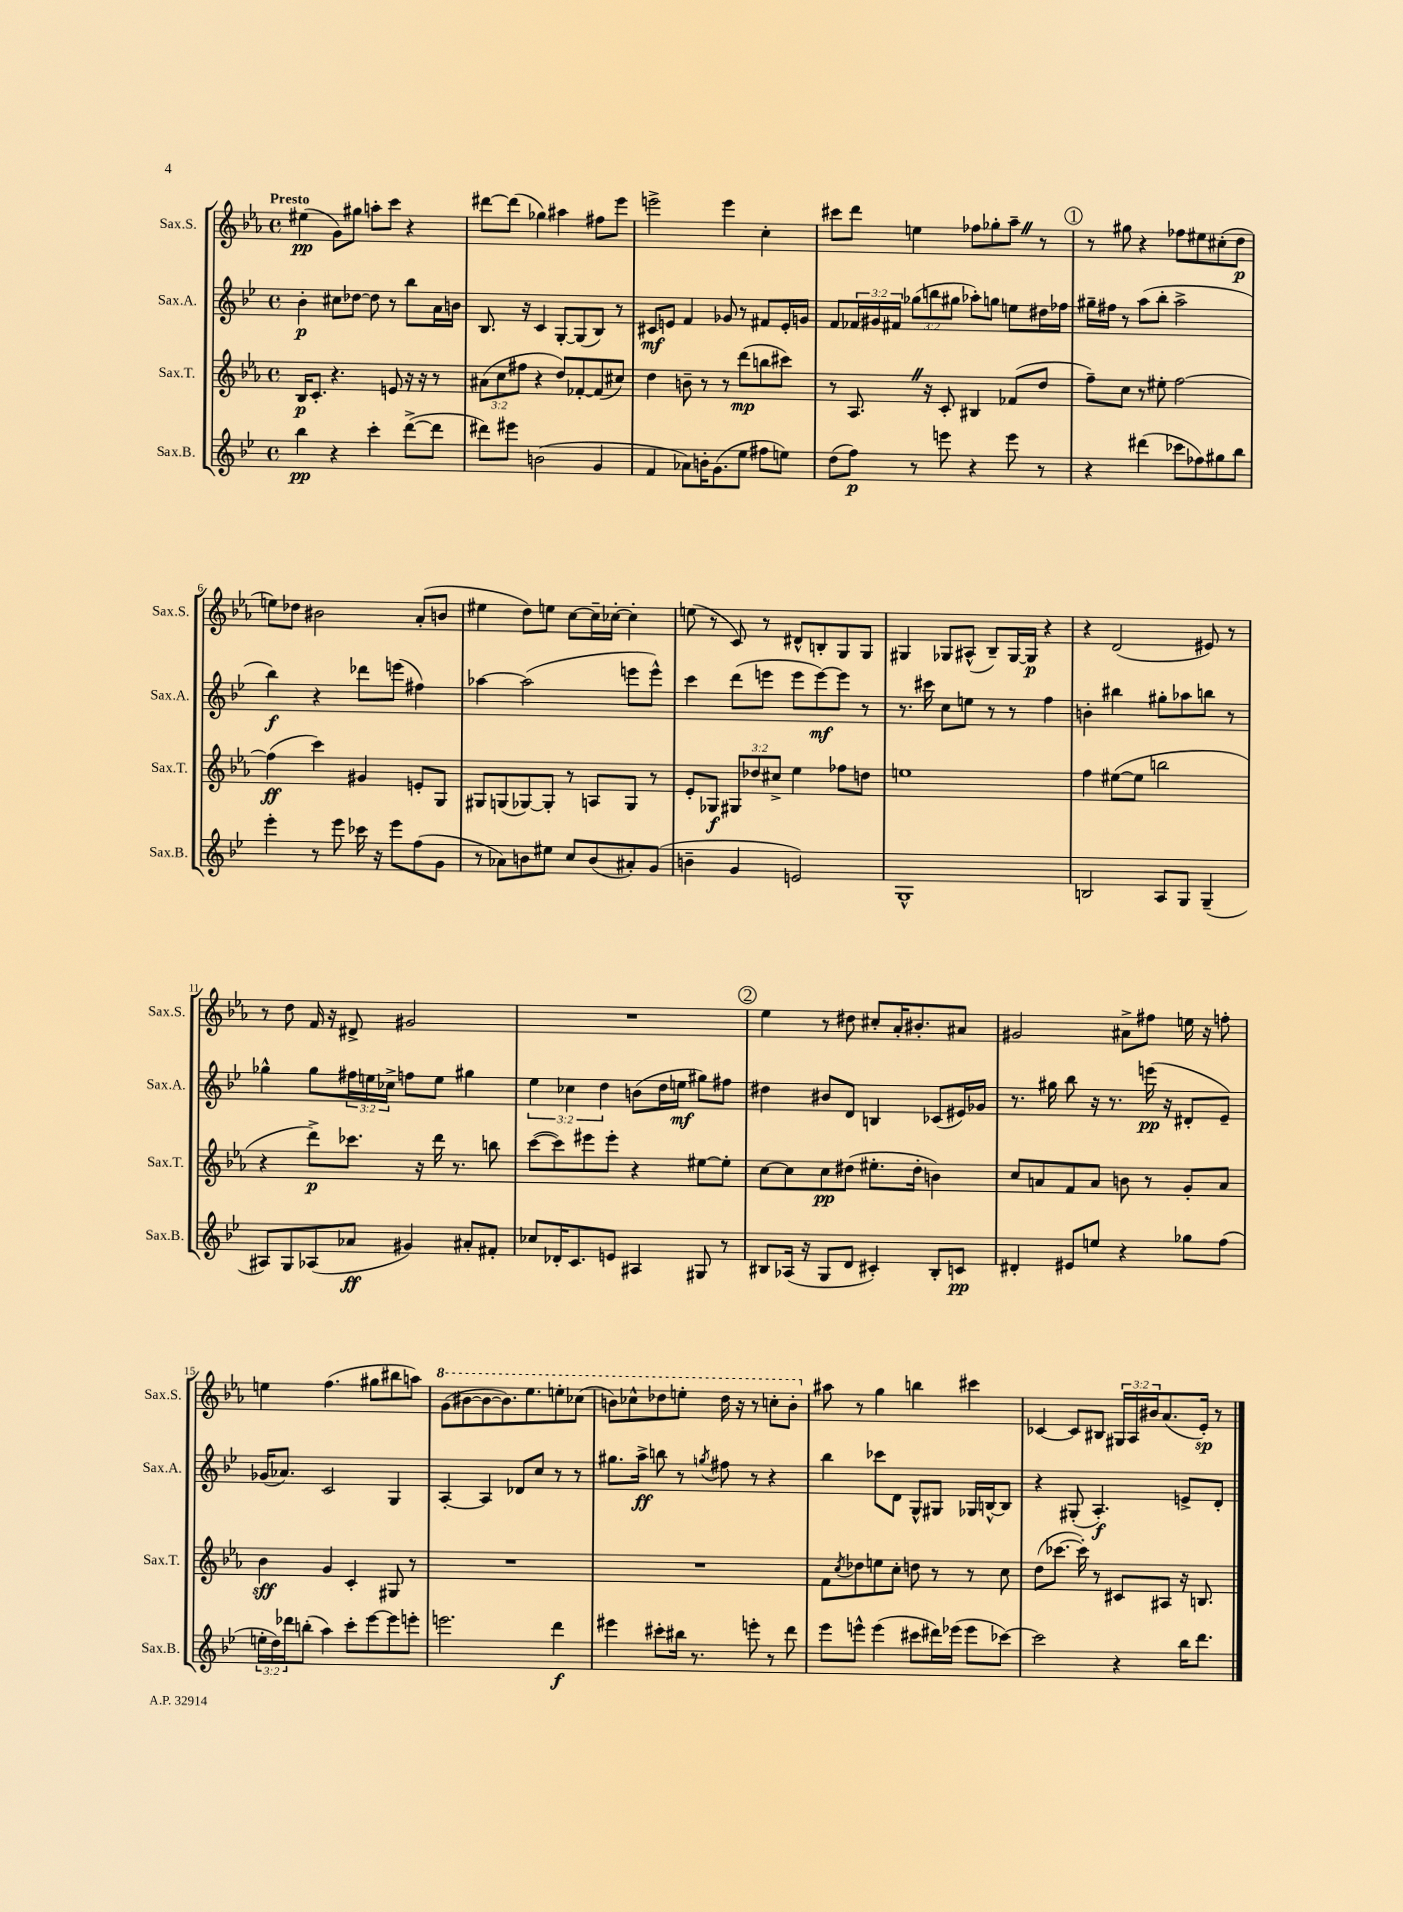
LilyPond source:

<<
\new StaffGroup <<
\new Staff = "s0" \with { instrumentName = "Sax.S." shortInstrumentName = "Sax.S." } {
    \clef treble \key ees \major \defaultTimeSignature \time 4/4 \override Staff.TupletNumber.text = #tuplet-number::calc-fraction-text \tempo "Presto"
    eis''4\pp( g'8) gis''8 a''8-. c'''8 r4 |
    dis'''8~ dis'''8( ges''4) ais''4 fis''8 ees'''8 |
    e'''2-> e'''4 c''4-. |
    cis'''8 d'''8 e''4 fes''8 ges''8-. aes''8-- \once \override BreathingSign.text = \markup { \musicglyph "scripts.caesura.straight" } \breathe r8 |
    \mark \markup { \circle "1" } r8 gis''8 r4 fes''8 eis''8 cis''8-.( d''8\p |
    e''8) des''8 bis'2 aes'8-.( b'8 |
    eis''4 d''8) e''8 c''8~ c''16-- ces''16~-. ces''4-. |
    e''8( r8 c'8) r8 dis'8-^ b8-. g8 g8 |
    gis4 ges8 ais8-^( bes8--) ges16~ ges16\p r4 |
    r4 d'2( eis'8) r8 |
    r8 d''8 f'16 r16 dis'8-> gis'2 |
    R1 |
    \mark \markup { \circle "2" } ees''4 r8 dis''8 cis''8-. aes'16-. bis'8.-. ais'8 |
    gis'2 ais'8-> fis''8 e''16 r16 f''8-. |
    e''4 f''4.( gis''8 bis''8 a''8) |
    \ottava #1 g''8( bis''8~ bis''8~ bis''8.) ees'''8. e'''8-. ces'''8( |
    b''8) ces'''8-^ des'''8 e'''8-. des'''16 r16 r8 c'''8-. b''8-. \ottava #0 |
    ais''8 r8 g''4 b''4 cis'''4 |
    ces'4~ ces'8 bis8 \tuplet 3/2 { gis16 aes16 bis'16 } aes'8.( ees'16-.\sp) r8 \bar "|." |
}
\new Staff = "s1" \with { instrumentName = "Sax.A." shortInstrumentName = "Sax.A." } {
    \clef treble \key bes \major \defaultTimeSignature \time 4/4 \override Staff.TupletNumber.text = #tuplet-number::calc-fraction-text
    bes'4-.\p cis''8 des''8~ des''8 r8 bes''8 a'16 b'16 |
    bes8. r16 c'4 g8~-. g8( bes8) r8 |
    cis'8\mf e'8 f'4 ges'8 r8 fis'8 e'16-. g'16 |
    f'8 \tuplet 3/2 { fes'16 gis'16 fis'16 } \tuplet 3/2 { ges''8( b''8 gis''8 } aes''8-.) g''8 e''8 dis''16 fes''16 |
    \mark \markup { \circle "1" } gis''16-- fis''16 r8 a''8( bes''8-. a''2-> |
    bes''4\f) r4 des'''8 e'''8( fis''4) |
    aes''4~ aes''2( e'''8 e'''8-^) |
    c'''4 d'''8( e'''8 e'''8 e'''8~\mf) e'''8 r8 |
    r8. cis'''16 c''8 e''8 r8 r8 f''4 |
    b'4-. bis''4 gis''8-. aes''8 b''8 r8 |
    ges''4-^ ges''8 \tuplet 3/2 { fis''16 e''16 ces''16-> } f''8 e''8 gis''4 |
    \tuplet 3/2 { ees''4 ces''4 d''4 } b'8( d''16 e''16\mf gis''8) fis''8 |
    \mark \markup { \circle "2" } dis''4 bis'8 d'8 b4 ces'8( eis'16) ges'16 |
    r8. gis''16 bes''8 r16 r8. e'''16\pp( r16 dis'8-. ees'8--) |
    ges'16( aes'8.) c'2 g4 |
    a4~-. a4 des'8 c''8 r8 r8 |
    gis''8. a''16->\ff b''8 r8 \acciaccatura { g''8 } fis''8 r8 r4 |
    bes''4 ces'''8 d'8 g8-^ gis8 ges16 b16~-^ b8 |
    r4 gis8-.( a4.-.\f) e'8-> d'8-. \bar "|." |
}
\new Staff = "s2" \with { instrumentName = "Sax.T." shortInstrumentName = "Sax.T." } {
    \clef treble \key ees \major \defaultTimeSignature \time 4/4 \override Staff.TupletNumber.text = #tuplet-number::calc-fraction-text
    bes16\p c'8.-. r4. e'8 r16 r16 r8 |
    \tuplet 3/2 { ais'8( c''8 fis''8 } r4 d''8) fes'8~-. fes'8( cis''8) |
    d''4 b'8-- r8 r8 d'''8\mp( b''8 cis'''8) |
    r8 aes8. \once \override BreathingSign.text = \markup { \musicglyph "scripts.caesura.straight" } \breathe r16 c'8-. bis4 fes'8( d''8 |
    \mark \markup { \circle "1" } f''8--) c''8 r8 eis''8-. f''2~ |
    f''4\ff( c'''4) gis'4 e'8-. g8 |
    gis8 g8( ges8~) ges8-. r8 a8 ges8 r8 |
    ees'8-. ges8\f \tuplet 3/2 { gis8 des''8 cis''8-> } ees''4 fes''8 d''8 |
    e''1 |
    f''4 eis''8~( eis''8 b''2 |
    r4 d'''8->\p) ces'''8. r16 d'''16 r8. b''8 |
    c'''8~( c'''8) eis'''8 eis'''8-. r4 eis''8~ eis''8-. |
    \mark \markup { \circle "2" } c''8~ c''8 c''8\pp dis''8( eis''8.-. dis''16-. b'4) |
    c''8 a'8 f'8 a'8 b'8 r8 g'8-. a'8 |
    bes'4\sff g'4 c'4-. gis8 r8 |
    R1 |
    R1 |
    f'8 \acciaccatura { c''8 } des''8 e''8 c''8-. d''8 r8 r8 c''8 |
    d''8( ces'''8.~ ces'''16-.) r8 cis'8 ais8 r16 b8. \bar "|." |
}
\new Staff = "s3" \with { instrumentName = "Sax.B." shortInstrumentName = "Sax.B." } {
    \clef treble \key bes \major \defaultTimeSignature \time 4/4 \override Staff.TupletNumber.text = #tuplet-number::calc-fraction-text
    bes''4\pp r4 c'''4-. d'''8~->( d'''8 |
    dis'''8) eis'''8 b'2( g'4 |
    f'4 aes'8) b'16-. g'8.( ees''8 fis''8 e''8) |
    d''8( f''8\p) r8 e'''8 r4 e'''8 r8 |
    \mark \markup { \circle "1" } r4 dis'''4( ces'''8 fes''8) gis''8 bes''8 |
    ees'''4-. r8 ees'''8 ces'''16 r16 ees'''8 f''8( g'8 |
    r8 aes'8) b'8 eis''8 c''8 b'8( ais'8-.) g'8( |
    b'4-- g'4 e'2) |
    g1-^ |
    b2 a8 g8 g4--( |
    ais8) g8 aes8( aes'8\ff gis'4) ais'8-. fis'8-. |
    ces''8 des'16-. c'8. e'8 ais4 gis8 r8 |
    \mark \markup { \circle "2" } bis8 aes16( r16 g8 d'8 cis'4-.) bis8-. c'8\pp |
    dis'4-. eis'8 e''8 r4 ges''8 f''8( |
    \tuplet 3/2 { e''16-. d''16) des'''16 } b''8-.( a''4) c'''8-. ees'''8~ ees'''8 e'''8-. |
    e'''2. d'''4\f |
    eis'''4 cis'''8-. bis''16 r8. e'''8-. r8 d'''8 |
    ees'''8 e'''8-^ e'''4( cis'''8 dis'''16) ees'''16( ees'''8 ces'''8~) |
    ces'''2 r4 bes''16 d'''8. \bar "|." |
}
>>
>>
